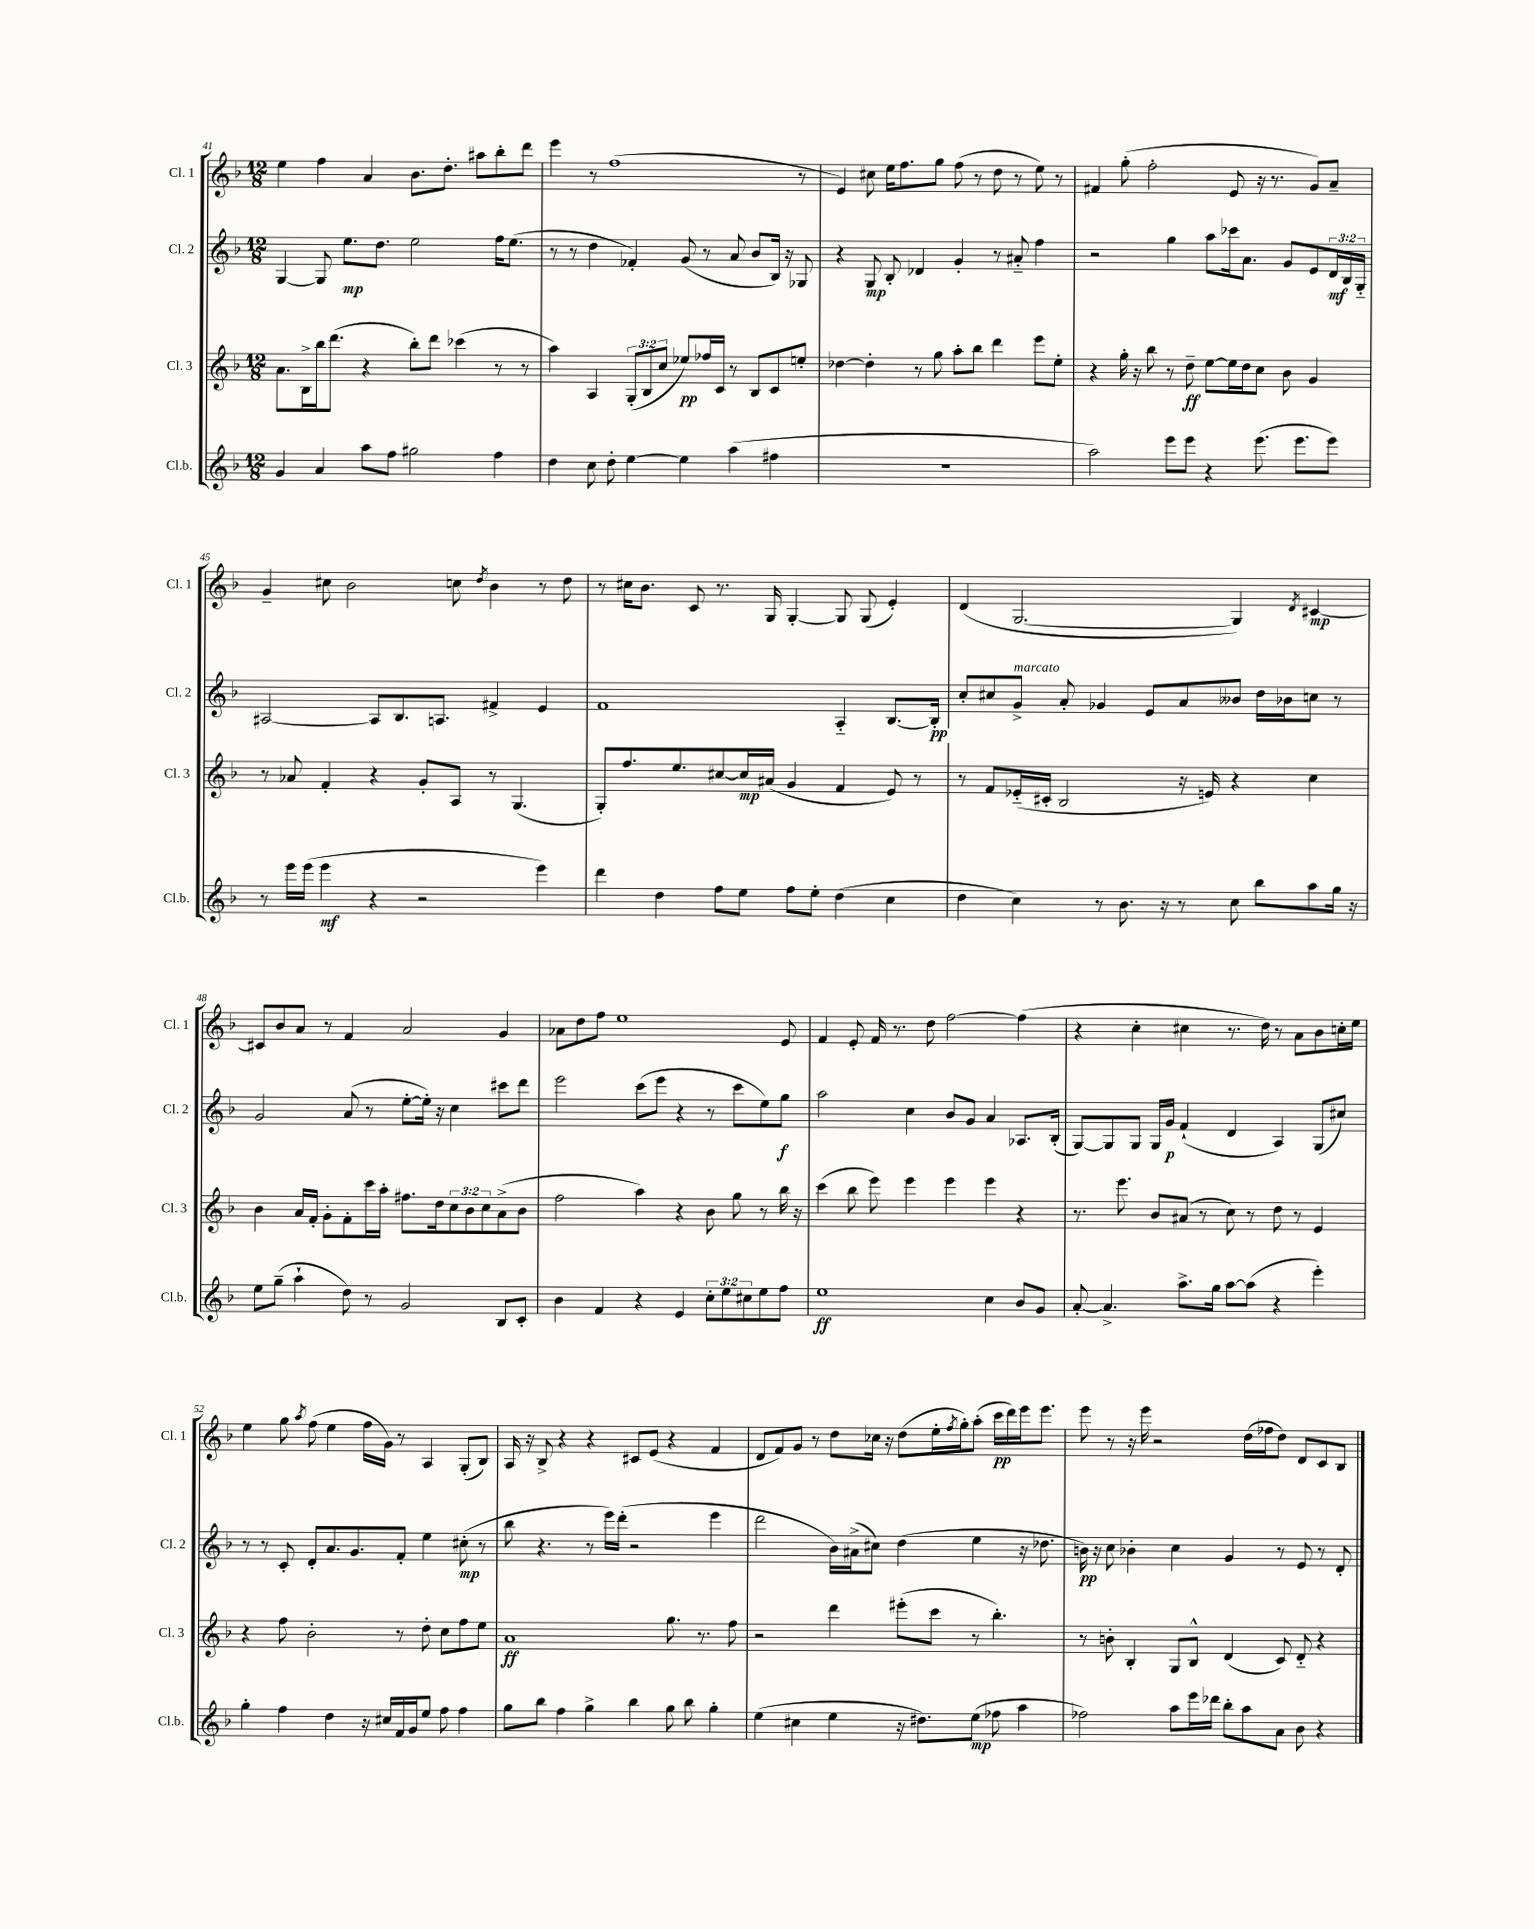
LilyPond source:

<<
\new StaffGroup <<
\new Staff = "s0" \with { instrumentName = "Cl. 1" shortInstrumentName = "Cl. 1" } {
    \clef treble \key f \major \numericTimeSignature \time 12/8
    e''4 f''4 a'4 bes'8. d''8.-. ais''8 bes''8-. d'''8 |
    e'''4 r8 f''1( r8 |
    e'4) cis''8 e''16 f''8. g''8 f''8( r8 d''8 r8 e''8) r8 |
    fis'4 g''8-.( f''2-. e'8 r16 r8. g'8) a'8-- |
    g'4-- cis''8 bes'2 c''8 \acciaccatura { d''8 } bes'4 r8 d''8 |
    r8 cis''16 bes'8. c'8 r8. g16 g4~-. g8 g8( e'4-.) |
    d'4( g2.~ g4) \acciaccatura { d'8 } cis'4~\mp |
    cis'8 bes'8 a'8 r8 f'4 a'2 g'4 |
    aes'8 d''8 f''8 e''1 e'8 |
    f'4 e'8-. f'16 r8. d''8 f''2~ f''4( |
    r4 c''4-. cis''4 r8. d''16) r8 a'8 bes'8 c''16-. e''16 |
    e''4 g''8 \acciaccatura { a''8 } f''8( e''4 f''16 g'16) r8 a4 g8-.( bes8) |
    a16 r16 bes8-> r4 r4 cis'8 e'8( r4 f'4 |
    d'8 f'8) g'8 r8 d''8 ces''16 r16 d''8( e''16-. \acciaccatura { f''8 } g''16-.) a''8-.( c'''16\pp d'''16) e'''16 e'''8. |
    e'''8 r8 r16 e'''16 r2 d''16( fes''16 d''8) d'8 c'8 bes8 \bar "|." |
}
\new Staff = "s1" \with { instrumentName = "Cl. 2" shortInstrumentName = "Cl. 2" } {
    \clef treble \key f \major \numericTimeSignature \time 12/8 \override Staff.TupletNumber.text = #tuplet-number::calc-fraction-text
    g4~ g8 e''8.\mp d''8. e''2 f''16 e''8.( |
    r8 r8 d''4 fes'4-.) g'8( r8 a'8 bes'8 bes16) r16 ges8 |
    r4 g8\mp bes8-. des'4 g'4-. r8 ais'8-_ f''4 |
    r2 g''4 a''8 ces'''16 a'8. g'8 e'8 \tuplet 3/2 { d'16\mf bes16 g16-_ } |
    ais2~ ais8 bes8. a8. fis'4-> e'4 |
    f'1 a4-_ bes8.~ bes16-.\pp |
    c''8-. cis''8 g'8->^\markup { \italic "marcato" } a'8-. ges'4 e'8 a'8 beses'8 d''16 bes'16 c''8 r8 |
    g'2 a'8( r8 e''8~-. e''16-.) r16 c''4 cis'''8 d'''8 |
    e'''2 c'''8( e'''8 r4 r8 c'''8 e''8) g''8\f |
    a''2 c''4 bes'8 g'8 a'4 aes8. bes16-.( |
    g8~) g8 g8 g16 g'16\p f'4-!( d'4 a4) g8( cis''8) |
    r8 r8 c'8-. d'8-. a'8. g'8. f'8-. e''4 cis''8-.\mp( r8 |
    bes''8 r4. r8 e'''16) d'''16-.( r2 e'''4 |
    d'''2 bes'16) ais'16->( cis''8) d''4( e''4 r16 des''8. |
    b'16\pp) r16 c''8 bes'4-. c''4 g'4 r8 e'8 r8 d'8-. \bar "|." |
}
\new Staff = "s2" \with { instrumentName = "Cl. 3" shortInstrumentName = "Cl. 3" } {
    \clef treble \key f \major \numericTimeSignature \time 12/8 \override Staff.TupletNumber.text = #tuplet-number::calc-fraction-text
    a'8. bes16-> bes''16 d'''8.( r4 bes''8-.) d'''8 ces'''4( r8 r8 |
    a''4) a4 \tuplet 3/2 { g8-.( bes8 c''8 } ees''8\pp) fes''16 c'16 r8 bes8 c'8 e''8-. |
    des''4~ des''4-. r8 g''8 a''8-. bes''8 d'''4 e'''8 e''8-. |
    r4 g''16-. r16 bes''8 r8 d''8--\ff e''8~ e''16 d''16 c''8 bes'8 g'4 |
    r8 aes'8 f'4-. r4 g'8-. a8 r8 g4.( |
    g8-.) f''8. e''8. cis''8~ cis''16\mp ais'16( g'4 f'4 e'8) r8 |
    r8 f'8 ees'16-_( cis'16-. bes2 r16 e'16) r4 c''4 |
    bes'4 a'16 f'16-. g'8-. f'8-. c'''16 a''16-. fis''8. d''16 \tuplet 3/2 { c''8 bes'8 c''8 } a'8->( bes'8 |
    f''2 a''4) r4 bes'8 g''8 r8 bes''16 r16 |
    c'''4( bes''8 e'''8) e'''4 e'''4 e'''4 r4 |
    r8. e'''8. bes'8 ais'8( r8 c''8) r8 d''8 r8 e'4 |
    r4 f''8 bes'2-. r8 d''8-. c''8 f''8 e''8 |
    a'1\ff g''8. r8. f''8 |
    r2 d'''4 eis'''8-.( c'''8 r8 bes''4.-.) |
    r8 b'8-. bes4-. g8 bes8-^ d'4( c'8) d'8-_ r4 \bar "|." |
}
\new Staff = "s3" \with { instrumentName = "Cl.b." shortInstrumentName = "Cl.b." } {
    \clef treble \key f \major \numericTimeSignature \time 12/8 \override Staff.TupletNumber.text = #tuplet-number::calc-fraction-text
    g'4 a'4 a''8 f''8 gis''2 f''4 |
    d''4 c''8 d''8-. e''4~ e''4 a''4( fis''4 |
    R1. |
    a''2) e'''8 e'''8 r4 e'''8.( e'''8. e'''8) |
    r8 e'''16 e'''16( e'''4\mf r4 r2 e'''4) |
    d'''4 d''4 f''8 e''8 f''8 e''8-. d''4( c''4 |
    d''4 c''4) r8 bes'8. r16 r8 c''8 bes''8 a''8 g''16 r16 |
    e''8 g''8--( a''4-! d''8) r8 g'2 bes8 c'8-. |
    bes'4 f'4 r4 e'4 \tuplet 3/2 { c''8-. e''8 cis''8 } e''8 f''8 |
    e''1\ff c''4 bes'8 g'8 |
    a'8~-. a'4.-> a''8.-> g''16 a''8~ a''8( r4 e'''4-.) |
    g''4-. f''4 d''4 r16 cis''16 f'16 g'16 e''8 f''8 f''4 |
    g''8 bes''8 f''4 g''4-> bes''4 g''8 bes''8 g''4-. |
    e''4( cis''4 e''4 r16 dis''8.) e''8\mp( fes''8 a''4 |
    fes''2) a''8 e'''16 des'''16 bes''8-. a''8 a'8 bes'8 r4 \bar "|." |
}
>>
>>
\layout { \context { \Score currentBarNumber = #41 } }
